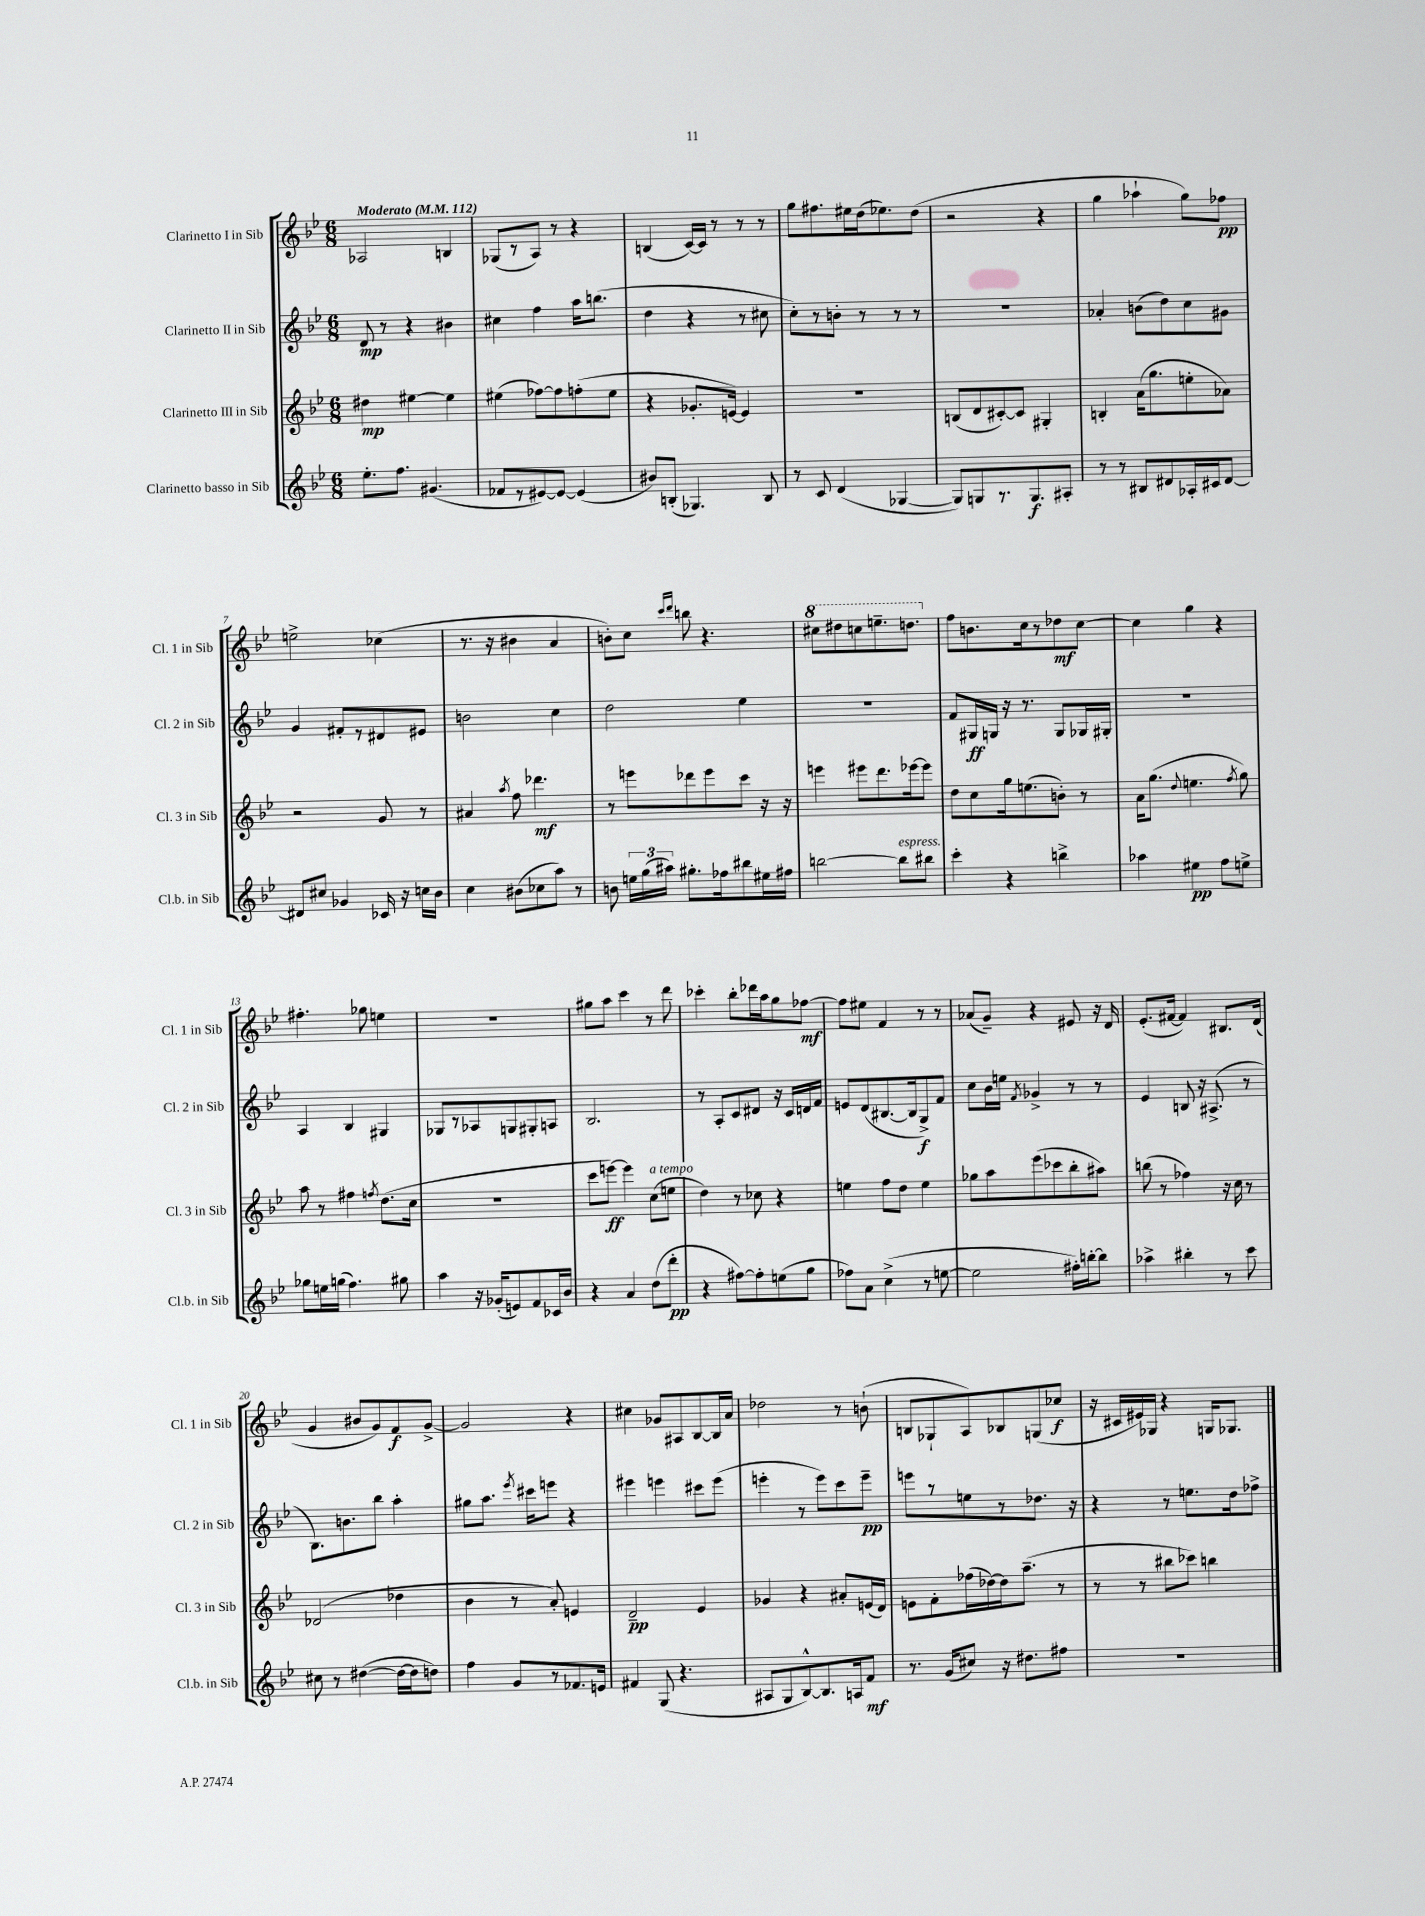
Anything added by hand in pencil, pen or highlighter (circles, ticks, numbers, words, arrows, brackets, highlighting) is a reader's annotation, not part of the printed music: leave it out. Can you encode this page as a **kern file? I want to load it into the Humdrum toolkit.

**kern	**dynam	**kern	**dynam	**kern	**dynam	**kern	**dynam
*part4	*part4	*part3	*part3	*part2	*part2	*part1	*part1
*staff4	*staff4	*staff3	*staff3	*staff2	*staff2	*staff1	*staff1
*I"Clarinetto basso in Sib	*	*I"Clarinetto III in Sib	*	*I"Clarinetto II in Sib	*	*I"Clarinetto I in Sib	*
*I'Cl.b. in Sib	*	*I'Cl. 3 in Sib	*	*I'Cl. 2 in Sib	*	*I'Cl. 1 in Sib	*
*clefG2	*	*clefG2	*	*clefG2	*	*clefG2	*
*k[b-e-]	*	*k[b-e-]	*	*k[b-e-]	*	*k[b-e-]	*
*M6/8	*	*M6/8	*	*M6/8	*	*M6/8	*
*MM112	*	*MM112	*	*MM112	*	*MM112	*
=1	=1	=1	=1	=1	=1	=1	=1
!	!	!	!	!	!	!LO:TX:a:B:t=Moderato	!
8.ee-'\L	.	4dd#X\	mp	8d/	mp	2A-X/	.
.	.	.	.	8r	.	.	.
8.ff\J	.	.	.	.	.	.	.
.	.	[4ee#X\	.	4r	.	.	.
(4.g#X/	.	.	.	.	.	.	.
.	.	4ee#\]	.	4b#X\	.	4Bn/	.
=2	=2	=2	=2	=2	=2	=2	=2
8f-X/L	.	(4ee#X\	.	4cc#X\	.	(8G-X/L	.
8r	.	.	.	.	.	8r	.
[8e#X/)	.	[8ff-X\L)	.	4ff\	.	8A/J)	.
8e#/J_	.	8ff-\]	.	.	.	8r	.
(4e#/]	.	(8ffn'\	.	16aa\KL	.	4r	.
.	.	.	.	(8.bbn\J	.	.	.
.	.	8ee#\J	.	.	.	.	.
=3	=3	=3	=3	=3	=3	=3	=3
8b#X/L)	.	4r	.	4dd\	.	(4Bn/	.
(8Bn'/J	.	.	.	.	.	.	.
4.G-X/)	.	8.g-X'/L	.	4r	.	[16c/LL)	.
.	.	.	.	.	.	16c/JJ]	.
.	.	.	.	.	.	8r	.
.	.	[16en/Jk)	.	.	.	.	.
.	.	4e/]	.	8r	.	8r	.
8B/	.	.	.	8cc#X\	.	8r	.
=4	=4	=4	=4	=4	=4	=4	=4
8r	.	2.r	.	8cc'\L)	.	8gg\L	.
8c/	.	.	.	8r	.	8.ff#X\	.
(4d/	.	.	.	8bn'\J	.	.	.
.	.	.	.	.	.	16ee#X\L	.
.	.	.	.	8r	.	(16dd\J	.
.	.	.	.	.	.	8.ee-X\)	.
[4G-X/	.	.	.	8r	.	.	.
.	.	.	.	8r	.	(8dd\J	.
=5	=5	=5	=5	=5	=5	=5	=5
8G-/L])	.	(8Bn/L	.	2.r	.	2r	.
8Gn/	.	8d/	.	.	.	.	.
8.r	.	[8c#X'/)	.	.	.	.	.
.	.	8c#/J]	.	.	.	.	.
8.G/	f	.	.	.	.	.	.
.	.	4G#X'/	.	.	.	4r	.
8A#X'/J	.	.	.	.	.	.	.
=6	=6	=6	=6	=6	=6	=6	=6
8r	.	4Bn'/	.	4a-X'/	.	4gg\	.
8r	.	.	.	.	.	.	.
8B#X/L	.	(16a\KL	.	(8bn\L	.	4aa-X`\	.
.	.	8.gg\	.	.	.	.	.
8d#X/	.	.	.	8dd\)	.	.	.
16A-X'/L	.	8een'\	.	8cc\	.	8gg\L)	.
16c#X/J	.	.	.	.	.	.	.
[8d#/J	.	8a-X\J)	.	8g#X\J	.	8ff-X\J	pp
!!LO:LB:g=z
=7	=7	=7	=7	=7	=7	=7	=7
8d#X/L]	.	2r	.	4g/	.	2een^\	.
8cc#X/J	.	.	.	.	.	.	.
4g-X/	.	.	.	8f#X'/L	.	.	.
.	.	.	.	8r	.	.	.
16c-X/	.	8g/	.	8d#X/	.	(4cc-X\	.
16r	.	.	.	.	.	.	.
16ccn\LL	.	8r	.	8e#X/J	.	.	.
16b-\JJ	.	.	.	.	.	.	.
=8	=8	=8	=8	=8	=8	=8	=8
4cc\	.	4a#X/	.	2bn\	.	8.r	.
.	.	.	.	.	.	16r	.
.	.	8qaa/	.	.	.	.	.
(8b#X\L	.	8ff\	.	.	.	4b#X\	.
8cc-X\	.	4.ddd-X\	mf	.	.	.	.
8aa\J)	.	.	.	4cc\	.	4a/	.
8r	.	.	.	.	.	.	.
=9	=9	=9	=9	=9	=9	=9	=9
8bn\	.	8r	.	2dd\	.	8bn'\L)	.
24een\LL	.	8eeen\L	.	.	.	8cc\J	.
(24gg\	.	.	.	.	.	.	.
24aa#X\JJ)	.	.	.	.	.	.	.
.	.	.	.	.	.	16qqccc/LL	.
.	.	.	.	.	.	16qqddd/JJ	.
8.gg#X'\L	.	8ddd-X\	.	.	.	8bbn\	.
.	.	8eee\	.	.	.	4.r	.
16ff-X\k	.	.	.	.	.	.	.
8bb#X\	.	8ccc\J	.	4ee-\	.	.	.
16ee#X\L	.	16r	.	.	.	.	.
16ff#X\JJ	.	16r	.	.	.	.	.
=10	=10	=10	=10	=10	=10	=10	=10
*	*	*	*	*	*	*8va	*
[2bbn\	.	4eeen\	.	2.r	.	8ccc#X\L	.
.	.	.	.	.	.	8ddd#X\	.
.	.	8eee#X\L	.	.	.	8cccn\	.
.	.	8.ddd\	.	.	.	8.eeen~\	.
!LO:TX:a:i:t=espress.	!	!	!	!	!	!	!
8bb\L]	.	.	.	.	.	.	.
.	.	[16eee-X\k	.	.	.	8.dddn\J	.
8bb#X\J	.	8eee-\J]	.	.	.	.	.
=11	=11	=11	=11	=11	=11	=11	=11
*	*	*	*	*	*	*X8va	*
4ccc'\	.	8dd\L	.	8f/L	.	8ff\L	.
.	.	8cc\	.	16G#X/L	ff	8.bn\	.
.	.	.	.	16Gn/JJ	.	.	.
4r	.	16gg\k	.	16r	.	.	.
.	.	(8.een\	.	8.r	.	16cc\k	.
.	.	.	.	.	.	8r	.
4bbn^\	.	8bn'\J)	.	8G/L	.	8dd-X\	mf
.	.	8r	.	16G-X/L	.	[8cc\J	.
.	.	.	.	16G#X'/JJ	.	.	.
=12	=12	=12	=12	=12	=12	=12	=12
4aa-X\	.	16a\KL	.	2.r	.	4cc\]	.
.	.	(8.gg\J	.	.	.	.	.
.	.	8qqdd/	.	.	.	.	.
4ee#X\	pp	4.een\	.	.	.	4gg\	.
8ff\L	.	.	.	.	.	4r	.
.	.	8qff/	.	.	.	.	.
8een^\J	.	8gg\)	.	.	.	.	.
!!LO:LB:g=z
=13	=13	=13	=13	=13	=13	=13	=13
8gg-X\L	.	8aa\	.	4A/	.	4.ff#X'\	.
16een\L	.	8r	.	.	.	.	.
(16ggn\JJ	.	.	.	.	.	.	.
4.ff\)	.	4ff#X\	.	4B-/	.	.	.
.	.	.	.	.	.	8gg-X\	.
.	.	8qffn/	.	.	.	.	.
.	.	(8.dd\L	.	4G#X/	.	4een\	.
8gg#X\	.	.	.	.	.	.	.
.	.	16cc\Jk	.	.	.	.	.
=14	=14	=14	=14	=14	=14	=14	=14
4aa\	.	2.r	.	8G-X/L	.	2.r	.
.	.	.	.	8r	.	.	.
16r	.	.	.	8A-X/	.	.	.
(16g-X'/KL	.	.	.	.	.	.	.
8en/)	.	.	.	8Gn/	.	.	.
8f/	.	.	.	8G#X'/	.	.	.
16c-X/L	.	.	.	8An/J	.	.	.
16b-/JJ	.	.	.	.	.	.	.
=15	=15	=15	=15	=15	=15	=15	=15
4r	.	8ccc\L	.	2.B-/	.	8gg#X\L	.
.	.	[8eeen\J)	ff	.	.	8aa\J	.
4a/	.	4eee\]	.	.	.	4ccc\	.
!	!	!LO:TX:a:i:t=a tempo	!	!	!	!	!
(8dd\L	.	(8cc\L	.	.	.	8r	.
8ddd'\J	pp	8een\J	.	.	.	8ddd\	.
=16	=16	=16	=16	=16	=16	=16	=16
4r	.	4dd\)	.	8r	.	4ccc-X'\	.
.	.	.	.	8A'/L	.	.	.
[8ff#X\L)	.	8r	.	8c/	.	8bb-'\L	.
8ff#'\]	.	8cc-X\	.	8d#X/J	.	16ddd-X\L	.
.	.	.	.	.	.	16aa\J	.
(8een\	.	4r	.	16r	.	8gg\	.
.	.	.	.	16c/LL	.	.	.
8gg\J	.	.	.	16dn/	.	[8ff-X\J	mf
.	.	.	.	16f/JJ	.	.	.
=17	=17	=17	=17	=17	=17	=17	=17
8ff-X\L)	.	4een\	.	8en/L	.	8ff-\L]	.
8a\J	.	.	.	(8d/	.	8ee#X\J	.
(4cc^\	.	8ff\L	.	[8.B#X/	.	4f/	.
.	.	8dd\J	.	.	.	.	.
.	.	.	.	16B#/k]	.	.	.
8r	.	4ee\	.	8G^/)	f	8r	.
[8een\	.	.	.	8f/J	.	8r	.
=18	=18	=18	=18	=18	=18	=18	=18
2ee\]	.	8gg-X\L	.	8cc\L	.	(8a-X/L	.
.	.	8aa\	.	16b-\L	.	8g~/J)	.
.	.	.	.	16een\JJ	.	.	.
.	.	.	.	8qf/	.	.	.
.	.	(8eee-\	.	4g-X^/	.	4r	.
.	.	8ccc-X\	.	.	.	.	.
16ff#X'\LL)	.	8bb-'\	.	8r	.	8e#X/	.
[16bbn'\J	.	.	.	.	.	.	.
8bb\J]	.	8aa#X\J)	.	8r	.	16r	.
.	.	.	.	.	.	16d/	.
=19	=19	=19	=19	=19	=19	=19	=19
4aa-X^\	.	(8bbn\	.	4e-/	.	(8.e-'/L	.
.	.	8r	.	.	.	.	.
.	.	.	.	.	.	[16f#X/Jk	.
4bb#X'\	.	4ff-X\)	.	8Bn/	.	4f#/])	.
.	.	.	.	16r	.	.	.
.	.	.	.	(8.A#X^/	.	.	.
8r	.	16r	.	.	.	8.B#X/L	.
.	.	16cc\	.	.	.	.	.
8ccc\	.	8r	.	8r	.	.	.
.	.	.	.	.	.	(16d/Jk	.
!!LO:LB:g=z
=20	=20	=20	=20	=20	=20	=20	=20
8cc#X\	.	(2d-X/	.	8.B-\L)	.	4g/	.
8r	.	.	.	.	.	.	.
.	.	.	.	8.bn\	.	.	.
([4dd#X\	.	.	.	.	.	8b#X/L	.
.	.	.	.	8bb-\J	.	8g/)	.
16dd#\LL_	.	4dd-X\	.	4aa'\	.	8f/	f
16dd#\J]	.	.	.	.	.	.	.
8ddn\J)	.	.	.	.	.	[8g^/J	.
=21	=21	=21	=21	=21	=21	=21	=21
4ff\	.	4b-\	.	8gg#X\L	.	2g/]	.
.	.	.	.	8.aa\J	.	.	.
8g/L	.	8r	.	.	.	.	.
.	.	.	.	8qeee-/	.	.	.
.	.	.	.	16ccc#X\KL	.	.	.
8r	.	8a'/)	.	8eeen\J	.	.	.
8.f-X/	.	4en/	.	4r	.	4r	.
16en/Jk	.	.	.	.	.	.	.
=22	=22	=22	=22	=22	=22	=22	=22
4f#X/	.	2d~/	pp	4eee#X\	.	4cc#X\	.
(8G/	.	.	.	4eeen\	.	8g-X/L	.
4.r	.	.	.	.	.	8A#X/	.
.	.	4e-/	.	8ccc#X\L	.	[8B-/	.
.	.	.	.	(8eee\J	.	16B-/L]	.
.	.	.	.	.	.	16a/JJ	.
=23	=23	=23	=23	=23	=23	=23	=23
8A#X/L	.	4g-X/	.	4eeen'\	.	2dd-X\	.
8G/	.	.	.	.	.	.	.
[8B-^^/)	.	4r	.	8r	.	.	.
8.B-/]	.	.	.	8eee\L)	.	.	.
.	.	8a#X'/L	.	8ccc\	.	8r	.
16An/k	.	.	.	.	.	.	.
8f/J	mf	(16en/L	.	8eee~\J	pp	(8bn`\	.
.	.	16d/JJ)	.	.	.	.	.
=24	=24	=24	=24	=24	=24	=24	=24
8.r	.	8en\L	.	8eeen\L	.	8Bn/L	.
.	.	8f'\	.	8r	.	8G-X`/	.
(16g/KL	.	.	.	.	.	.	.
8cc#X/J)	.	(16ff-X\L	.	8een\	.	8A/)	.
.	.	[16dd-X\)	.	.	.	.	.
16r	.	16dd-\J]	.	8r	.	8B-X/	.
8.dd#X\L	.	(8.aa~\J	.	.	.	.	.
.	.	.	.	8.dd-X\J	.	(8Gn/	.
8ff#X\J	.	8r	.	.	.	8cc-X/J	f
.	.	.	.	16r	.	.	.
=25	=25	=25	=25	=25	=25	=25	=25
2.r	.	8r	.	4r	.	16r	.
.	.	.	.	.	.	16c#X/LL	.
.	.	8r	.	.	.	16e#X/)	.
.	.	.	.	.	.	16G-X/JJ	.
.	.	8bb#X\L	.	8r	.	4r	.
.	.	8ccc-X\J)	.	8.een\L	.	.	.
.	.	4bbn\	.	.	.	16Gn/KL	.
.	.	.	.	16dd\k	.	8.G-X/J	.
.	.	.	.	8ff-X^\J	.	.	.
==	==	==	==	==	==	==	==
*-	*-	*-	*-	*-	*-	*-	*-
